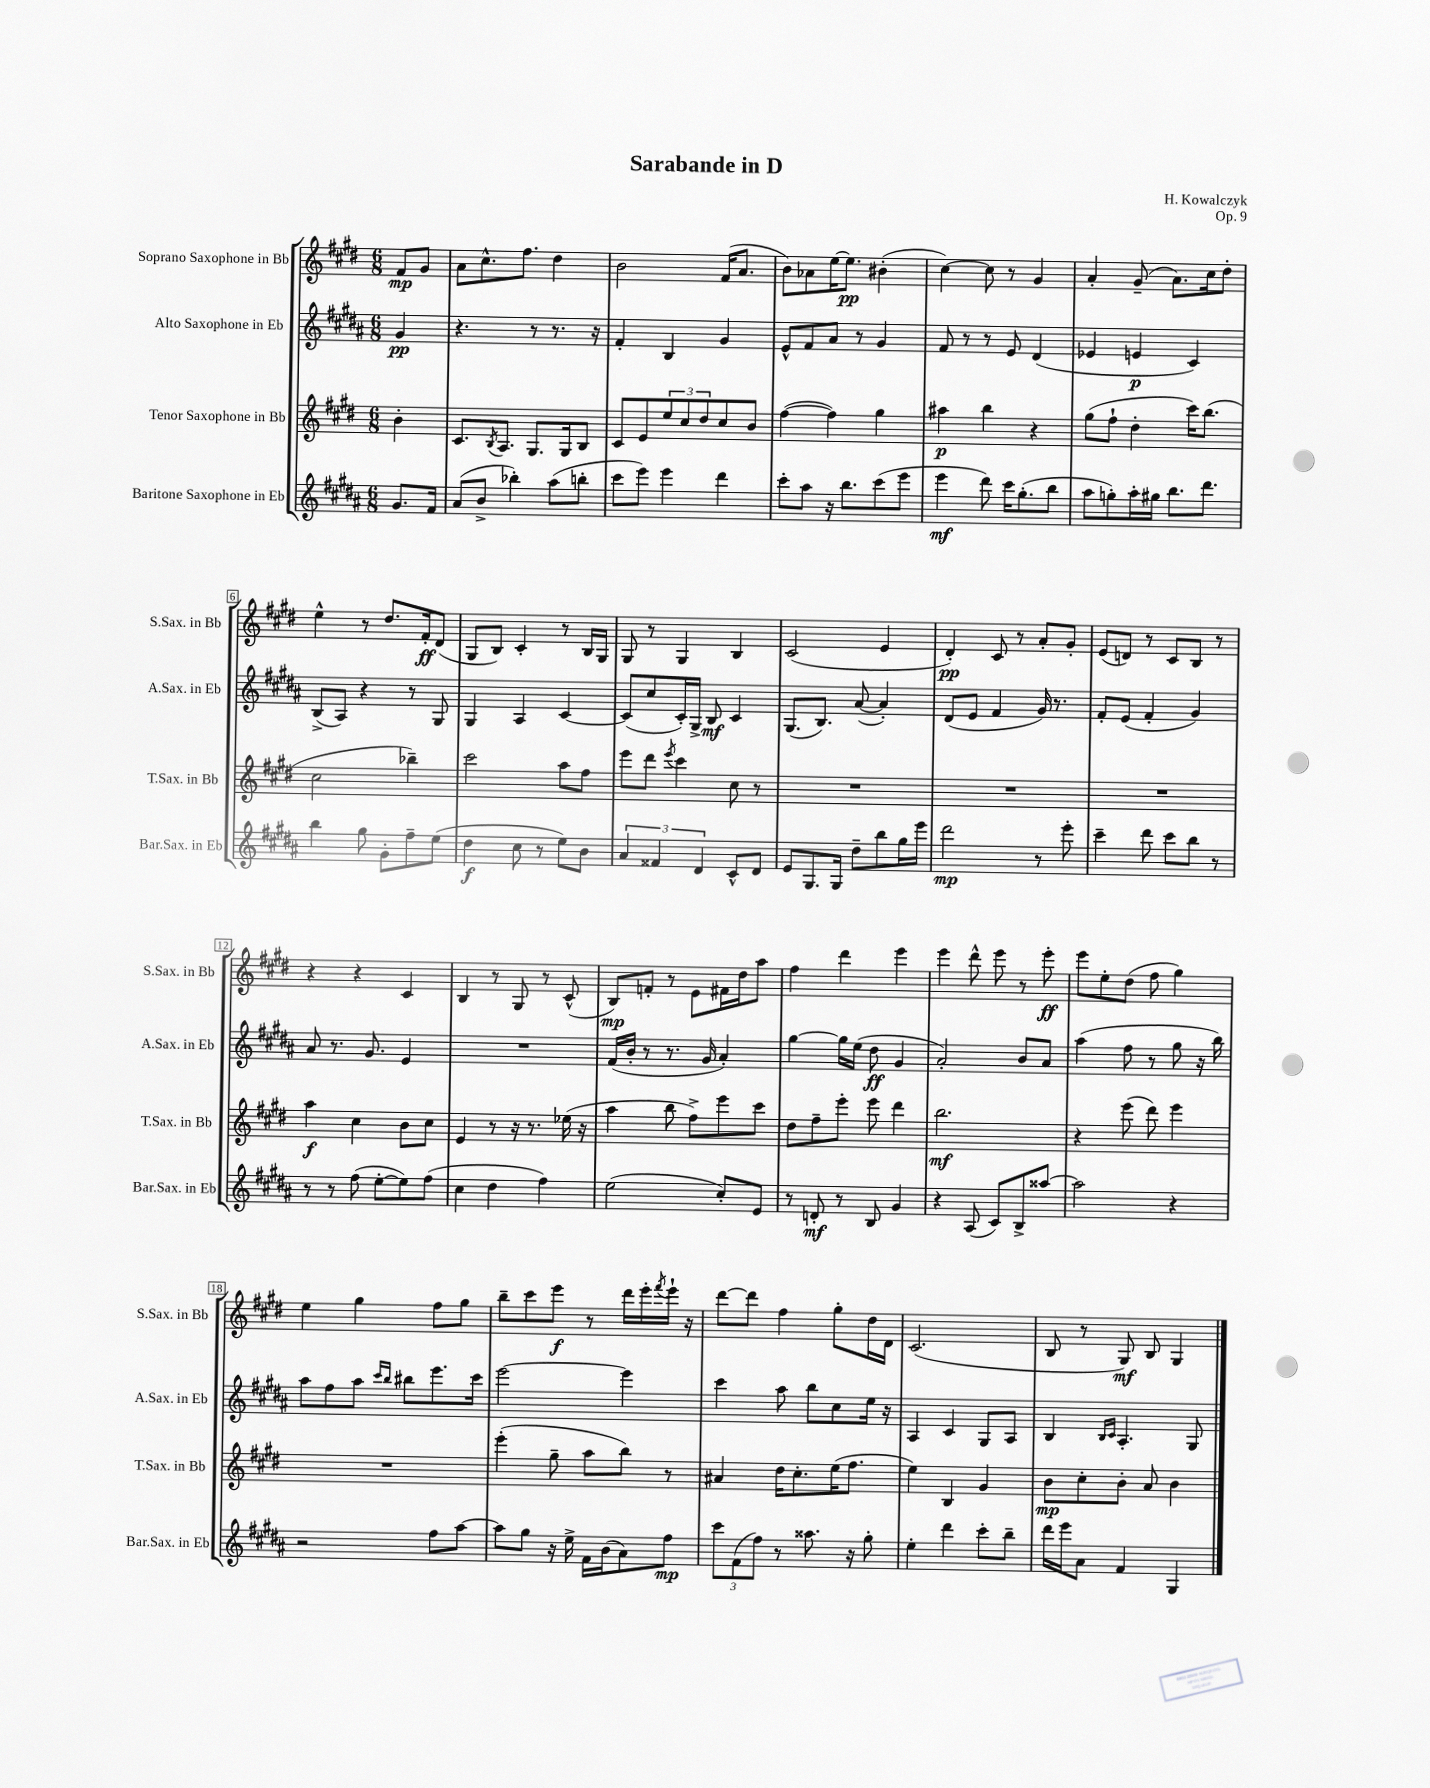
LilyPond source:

\header { title = "Sarabande in D" composer = "H. Kowalczyk" opus = "Op. 9" }
<<
\new StaffGroup <<
\new Staff = "s0" \with { instrumentName = "Soprano Saxophone in Bb" shortInstrumentName = "S.Sax. in Bb" } {
    \clef treble \key e \major \numericTimeSignature \time 6/8 \partial 4
    fis'8\mp gis'8 |
    a'8 cis''8.-^ fis''8. dis''4 |
    b'2 fis'16( a'8. |
    b'8) aes'8 e''16~ e''8.\pp bis'4-.( |
    cis''4~) cis''8 r8 gis'4 |
    a'4-. gis'8--( a'8.) cis''16 dis''8-. |
    e''4-^ r8 dis''8. fis'16-.\ff dis'8( |
    gis8 b8) cis'4-. r8 b16 gis16 |
    gis8 r8 gis4 b4 |
    cis'2( e'4 |
    dis'4-.\pp) cis'8 r8 a'8-. gis'8-. |
    e'8( d'8) r8 cis'8 b8 r8 |
    r4 r4 cis'4 |
    b4 r8 gis8 r8 cis'8-^( |
    b8\mp) f'8-. r8 e'8 fis'16 dis''16 a''8 |
    fis''4 dis'''4 e'''4 |
    e'''4 dis'''8-^ e'''8 r8 e'''8-.\ff |
    e'''8 e''8-. dis''8( fis''8 gis''4) |
    e''4 gis''4 fis''8 gis''8 |
    b''8-- cis'''8 e'''8\f r8 dis'''16 e'''16-. \acciaccatura { fis'''8 } e'''16-! r16 |
    dis'''8~ dis'''8 fis''4 gis''8-. dis''16 dis'16 |
    cis'2.( |
    b8 r8 gis8\mf) b8 gis4 \bar "|." |
}
\new Staff = "s1" \with { instrumentName = "Alto Saxophone in Eb" shortInstrumentName = "A.Sax. in Eb" } {
    \clef treble \key b \major \numericTimeSignature \time 6/8 \partial 4
    gis'4\pp |
    r4. r8 r8. r16 |
    fis'4-. b4 gis'4 |
    e'8-^ fis'8 ais'8 r8 gis'4 |
    fis'8 r8 r8 e'8 dis'4( |
    ees'4 e'4\p cis'4) |
    b8->( ais8) r4 r8 gis8 |
    gis4 ais4 cis'4~ |
    cis'8( cis''8 cis'16-.) gis16-> b8\mf cis'4 |
    gis8.( b8.) ais'8~( ais'4-.) |
    dis'8( e'8 fis'4 gis'16) r8. |
    fis'8-. e'8( fis'4-. gis'4) |
    ais'8 r8. gis'8. e'4 |
    R2. |
    fis'16( b'16-. r8 r8. gis'16 ais'4-.) |
    gis''4~ gis''16 e''16( dis''8\ff gis'4 |
    ais'2-.) b'8 ais'8 |
    ais''4( fis''8 r8 gis''8 r16 b''16) |
    ais''8 fis''8 ais''8 \grace { cis'''16 b''16 } bis''8 e'''8. cis'''16 |
    e'''2~ e'''4 |
    cis'''4 ais''8 b''8 cis''8 e''16 r16 |
    ais4 cis'4 gis8 ais8 |
    b4 \grace { b16 cis'16 } ais4.-. gis8 \bar "|." |
}
\new Staff = "s2" \with { instrumentName = "Tenor Saxophone in Bb" shortInstrumentName = "T.Sax. in Bb" } {
    \clef treble \key e \major \numericTimeSignature \time 6/8 \partial 4
    b'4-. |
    cis'8. \acciaccatura { b8 } a8. gis8. gis16 b8 |
    cis'8 e'8 \tuplet 3/2 { e''8 cis''8 dis''8 } cis''8 b'8 |
    fis''4~( fis''4) gis''4 |
    ais''4\p b''4 r4 |
    gis''8( fis''8-! dis''4-. cis'''16) b''8.( |
    cis''2 bes''4--) |
    cis'''2 a''8 fis''8 |
    e'''8 dis'''8 \acciaccatura { e'''8 } cis'''4 cis''8 r8 |
    R2. |
    R2. |
    R2. |
    a''4\f cis''4 b'8 cis''8 |
    e'4 r8 r16 r8. ees''16( r16 |
    a''4 b''8 fis''8->) e'''8 cis'''8 |
    dis''8 fis''8-- e'''8-. e'''8 dis'''4 |
    b''2.\mf |
    r4 e'''8( dis'''8) e'''4 |
    R2. |
    e'''4-.( gis''8-- a''8 b''8) r8 |
    ais'4 dis''16 cis''8.-. e''16( fis''8. |
    e''4) b4 gis'4 |
    b'8\mp cis''8-. b'8-. a'8 b'4 \bar "|." |
}
\new Staff = "s3" \with { instrumentName = "Baritone Saxophone in Eb" shortInstrumentName = "Bar.Sax. in Eb" } {
    \clef treble \key b \major \numericTimeSignature \time 6/8 \partial 4
    gis'8. fis'16 |
    ais'8( b'8-> bes''4-.) ais''8( b''8-. |
    cis'''8 e'''8) e'''4 dis'''4 |
    cis'''8-. ais''8 r16 b''8. cis'''8( e'''8 |
    e'''4\mf dis'''8) cis'''16 gis''8.-.( b''8 |
    ais''8 g''8-.) ais''16-. gis''16 b''8. dis'''8. |
    b''4 gis''8 gis'8-. fis''8-- e''8( |
    dis''4\f cis''8 r8 e''8) b'8 |
    \tuplet 3/2 { ais'4 fisis'4 dis'4 } cis'8-^ dis'8 |
    e'8 gis8. gis16 dis''8-- b''8 gis''16 e'''16 |
    dis'''2\mp r8 e'''8-. |
    cis'''4-- dis'''8 cis'''8 b''8 r8 |
    r8 r8 fis''8( e''8~-. e''8) fis''8( |
    cis''4 dis''4 fis''4) |
    e''2( cis''8-.) e'8 |
    r8 d'8-.\mf r8 b8 gis'4 |
    r4 ais8( cis'8) b8-> aisis''8~ |
    aisis''2 r4 |
    r2 fis''8 ais''8~ |
    ais''8 gis''8 r16 e''16-> fis'16 b'16( ais'8) fis''8\mp |
    \tuplet 3/2 { cis'''8 fis'8( fis''8) } r8 aisis''8. r16 gis''8-. |
    e''4-. dis'''4 cis'''8-. b''8-- |
    dis'''16 e'''16 ais'8 fis'4 gis4 \bar "|." |
}
>>
>>
\layout { \context { \Score \override BarNumber.stencil = #(make-stencil-boxer 0.1 0.3 ly:text-interface::print) } }
